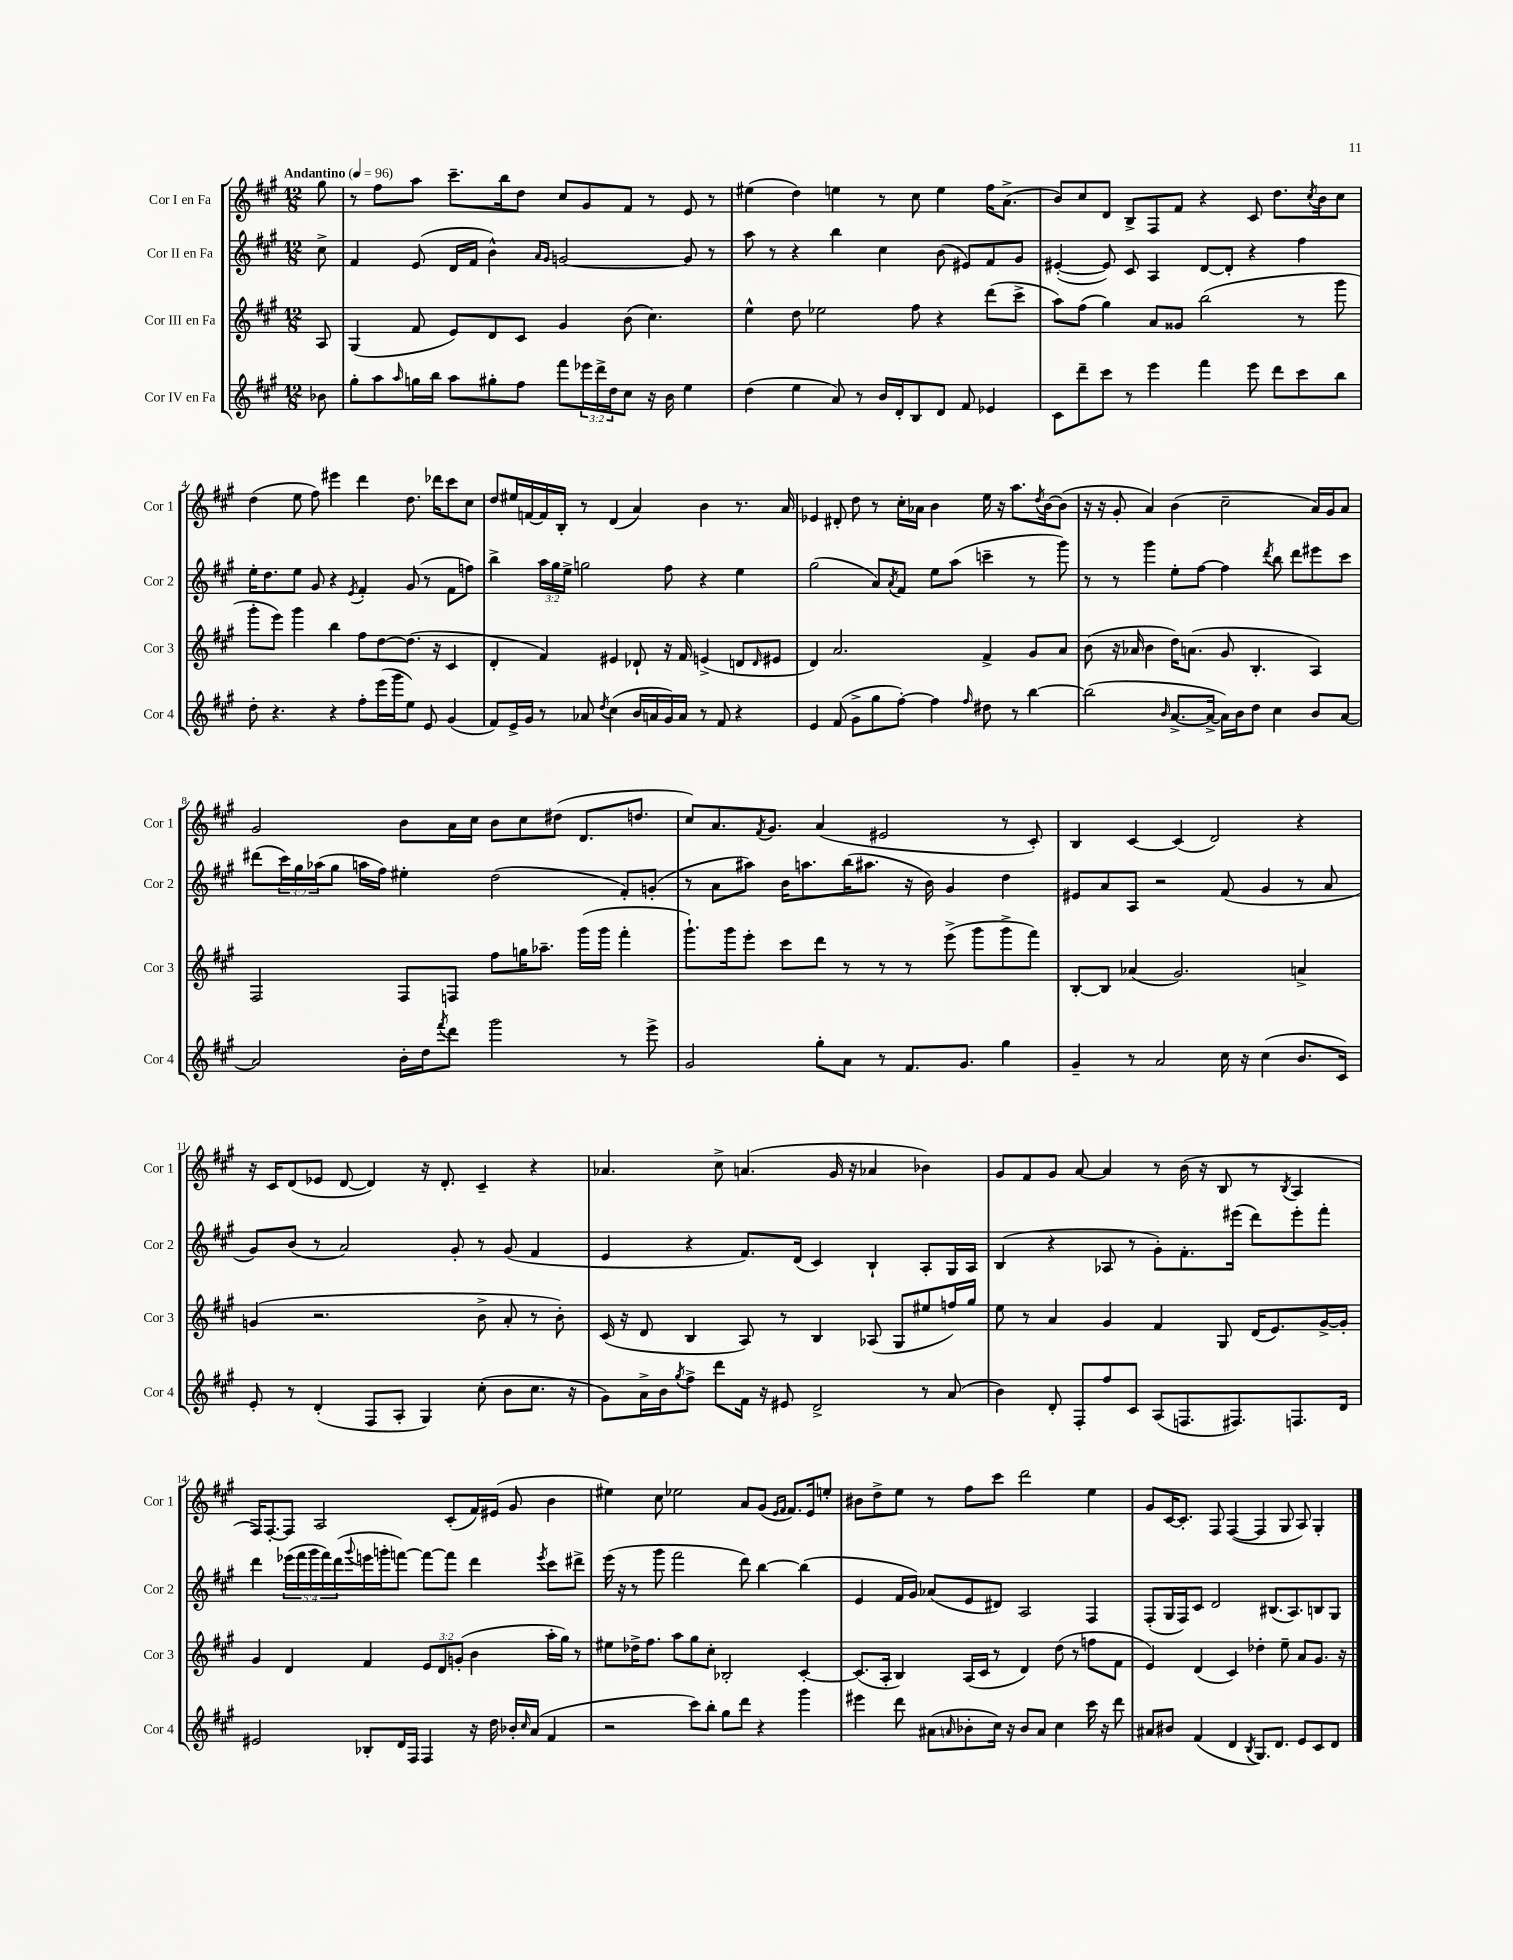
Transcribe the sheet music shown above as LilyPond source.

<<
\new StaffGroup <<
\new Staff = "s0" \with { instrumentName = "Cor I en Fa" shortInstrumentName = "Cor 1" } {
    \clef treble \key a \major \numericTimeSignature \time 12/8 \partial 8 \tempo "Andantino" 4 = 96
    gis''8 |
    r8 fis''8 a''8 cis'''8.-- b''16 d''8 cis''8 gis'8 fis'8 r8 e'8 r8 |
    eis''4( d''4) e''4 r8 cis''8 e''4 fis''16 a'8.->( |
    b'8) cis''8 d'8 b8-> fis8 fis'8 r4 cis'8 d''8. \acciaccatura { cis''8 } b'16 cis''8 |
    d''4( e''8 fis''8) eis'''4 d'''4 d''8. des'''16 cis'''8 cis''8 |
    d''8 eis''16 f'16~ f'16 b16-. r8 d'4( a'4) b'4 r8. a'16 |
    ees'4 dis'8-. d''8 r8 cis''16-. aes'16 b'4 e''16 r16 a''8. \acciaccatura { d''8 } b'16~ b'8( |
    r16 r16 gis'8-. a'4) b'4( cis''2-- a'16) gis'16 a'8 |
    gis'2 b'8 a'16 cis''16 b'8 cis''8 dis''8( d'8. d''8. |
    cis''8) a'8. \acciaccatura { fis'8 } gis'8. a'4( eis'2 r8 cis'8-.) |
    b4 cis'4~ cis'4( d'2) r4 |
    r16 cis'16 d'8( ees'8 d'8~ d'4) r16 d'8.-. cis'4-- r4 |
    aes'4. cis''8-> a'4.( gis'16 r16 aes'4 bes'4) |
    gis'8 fis'8 gis'8 a'8~ a'4 r8 b'16( r16 b8 r8 \acciaccatura { b8 } a4 |
    fis16) fis8.~-. fis8 a2 cis'8-.( fis'16) eis'16( gis'8 b'4 |
    eis''4) cis''8 ees''2 a'8 gis'8( \grace { e'16 fis'16 } fis'8.) e'16 e''8-. |
    bis'8 d''8-> e''8 r8 fis''8 cis'''8 d'''2 e''4 |
    gis'8 cis'16~ cis'8.-. fis8 fis4~( fis4 gis8 a8) gis4-. \bar "|." |
}
\new Staff = "s1" \with { instrumentName = "Cor II en Fa" shortInstrumentName = "Cor 2" } {
    \clef treble \key a \major \numericTimeSignature \time 12/8 \override Staff.TupletNumber.text = #tuplet-number::calc-fraction-text \partial 8
    cis''8-> |
    fis'4 e'8( d'16 fis'16 b'4-^) \grace { a'16 gis'16 } g'2~ g'8 r8 |
    a''8 r8 r4 b''4 cis''4 b'8( eis'8) fis'8 gis'8 |
    eis'4~-.( eis'8) cis'8 a4 d'8~ d'8-. r4 fis''4 |
    e''16-. d''8. e''8 gis'8 r4 \acciaccatura { e'8 } fis'4-. gis'8( r8 fis'8 f''8) |
    b''4-> \tuplet 3/2 { a''16 gis''16 e''16-> } g''2 fis''8 r4 e''4 |
    gis''2( a'8) \acciaccatura { a'8 } fis'8 e''8 a''8( c'''4-- r8 gis'''8) |
    r8 r8 gis'''4 e''8-. fis''8~ fis''4 \acciaccatura { d'''8 } b''8 d'''8 eis'''8 cis'''8 |
    dis'''8( \tuplet 3/2 { cis'''16) gis''16 aes''16( } gis''8 a''16 fis''16) eis''4-. d''2( fis'8-.) g'8-.( |
    r8 a'8 ais''8) b'16 a''8. b''16( ais''8. r16 b'16) gis'4 d''4 |
    eis'8 a'8 a8 r2 fis'8( gis'4 r8 a'8 |
    gis'8) b'8( r8 a'2) gis'8-. r8 gis'8( fis'4 |
    e'4 r4 fis'8.) d'16( cis'4) b4-! a8-. gis16 a16 |
    b4( r4 aes8 r8 gis'8-.) fis'8.-. eis'''16( d'''8) eis'''8-. fis'''8-. |
    d'''4 \tuplet 5/4 { ees'''16( fis'''16 gis'''16 fis'''16) d'''16( } \appoggiatura { gis'''8 } e'''16 g'''16-. f'''8~) f'''8~ f'''8 d'''4 \acciaccatura { e'''8 } cis'''8 dis'''8-> |
    e'''16( r16 r8 gis'''8 fis'''2 d'''8) b''4~ b''4( |
    e'4 fis'16 gis'16) aes'8( e'8 dis'8) a2 fis4 |
    fis8-.( gis16 fis16) cis'8 d'2 bis8.( a8.) b8 gis8 \bar "|." |
}
\new Staff = "s2" \with { instrumentName = "Cor III en Fa" shortInstrumentName = "Cor 3" } {
    \clef treble \key a \major \numericTimeSignature \time 12/8 \override Staff.TupletNumber.text = #tuplet-number::calc-fraction-text \partial 8
    a8 |
    gis4( fis'8 e'8) d'8 cis'8 gis'4 b'8( cis''4.) |
    e''4-^ d''8 ees''2 fis''8 r4 d'''8( cis'''8-> |
    a''8) fis''8( gis''4) a'8 gisis'8 b''2( r8 gis'''8 |
    gis'''8-. e'''8) gis'''4 b''4 fis''8 d''8~ d''8.( r16 cis'4 |
    d'4-. fis'4) eis'4 des'8-! r16 fis'16 e'4->( d'8 \grace { d'16 } eis'8 |
    d'4) a'2. fis'4-> gis'8 a'8 |
    b'8( r16 aes'16 b'4 d''16) a'8.( gis'8 b4.-. a4) |
    fis2 fis8 f8 fis''8 g''16 aes''8.-- gis'''16( gis'''16 fis'''4-. |
    gis'''8.-!) gis'''16 e'''8-. cis'''8 d'''8 r8 r8 r8 e'''8->( gis'''8 gis'''8-> fis'''8) |
    b8~-. b8 aes'4( gis'2.) a'4-> |
    g'4( r2. b'8-> a'8-. r8 b'8-.) |
    cis'16( r16 d'8 b4 a8) r8 b4 aes8( gis8 eis''8 f''16) gis''16 |
    e''8 r8 a'4 gis'4 fis'4 gis8 d'16( e'8.) gis'16~-> gis'16-. |
    gis'4 d'4 fis'4 \tuplet 3/2 { e'8 d'8 g'8-.( } b'4 a''16-. gis''16) r8 |
    eis''8 des''16-> fis''8. a''8 gis''8 cis''8-. bes2-. cis'4~-. |
    cis'8.( a16-. b4) a16( cis'16 r8 d'4) d''8( r8 f''8 fis'8 |
    e'4) d'4( cis'4) des''4-. e''8-- a'8 gis'8. r16 \bar "|." |
}
\new Staff = "s3" \with { instrumentName = "Cor IV en Fa" shortInstrumentName = "Cor 4" } {
    \clef treble \key a \major \numericTimeSignature \time 12/8 \override Staff.TupletNumber.text = #tuplet-number::calc-fraction-text \partial 8
    bes'8 |
    gis''8-. a''8 \grace { a''16 } g''16 b''16 a''8 gis''8-. fis''8 fis'''8 \tuplet 3/2 { ees'''16 d'''16-> d''16 } cis''8 r16 b'16 e''4 |
    d''4( e''4 a'8) r8 b'16 d'16-. b8 d'8 fis'8 ees'4 |
    cis'8 d'''8-- cis'''8 r8 e'''4 fis'''4 e'''8 d'''8 cis'''8 b''8 |
    d''8-. r4. r4 fis''8-. e'''16( gis'''16 e''8) e'8 gis'4( |
    fis'8) e'16-> gis'16 r8 aes'8 \acciaccatura { d''8 } cis''4( b'16 a'16 gis'16) a'16 r8 fis'8 r4 |
    e'4 fis'8( gis'8-> gis''8 fis''8~-.) fis''4 \grace { fis''16 } dis''8 r8 b''4~ |
    b''2( \grace { b'16 } a'8.~-> a'16~-> a'16) b'16 d''8 cis''4 b'8 a'8~ |
    a'2 b'16-. d''16 \acciaccatura { fis'''8 } d'''8 gis'''2 r8 e'''8-> |
    gis'2 gis''8-. a'8 r8 fis'8. gis'8. gis''4 |
    gis'4-- r8 a'2 cis''16 r16 cis''4( b'8. cis'16) |
    e'8-. r8 d'4-.( fis8 a8-. gis4) cis''8-.( b'8 cis''8. r16 |
    gis'8) a'16-> b'16 \acciaccatura { gis''8 } fis''8-> d'''8 fis'16 r16 eis'8 d'2-> r8 a'8( |
    b'4) d'8-. fis8-. fis''8 cis'8 a8( f8. fis8.) f8. d'16 |
    eis'2 bes8-. d'16 fis16 fis4 r16 d''16 bes'16-. \grace { cis''16 } a'16( fis'4 |
    r2 cis'''8) b''8-. gis''8 d'''8 r4 gis'''4 |
    eis'''4 d'''8 ais'8( \grace { a'16 } bes'8-. cis''16) r16 bes'8 a'8 cis''4 cis'''16 r16 d'''8 |
    ais'8 bis'8 fis'4( d'4 \acciaccatura { b8 } gis8.) d'8. e'8 cis'8 d'8 \bar "|." |
}
>>
>>
